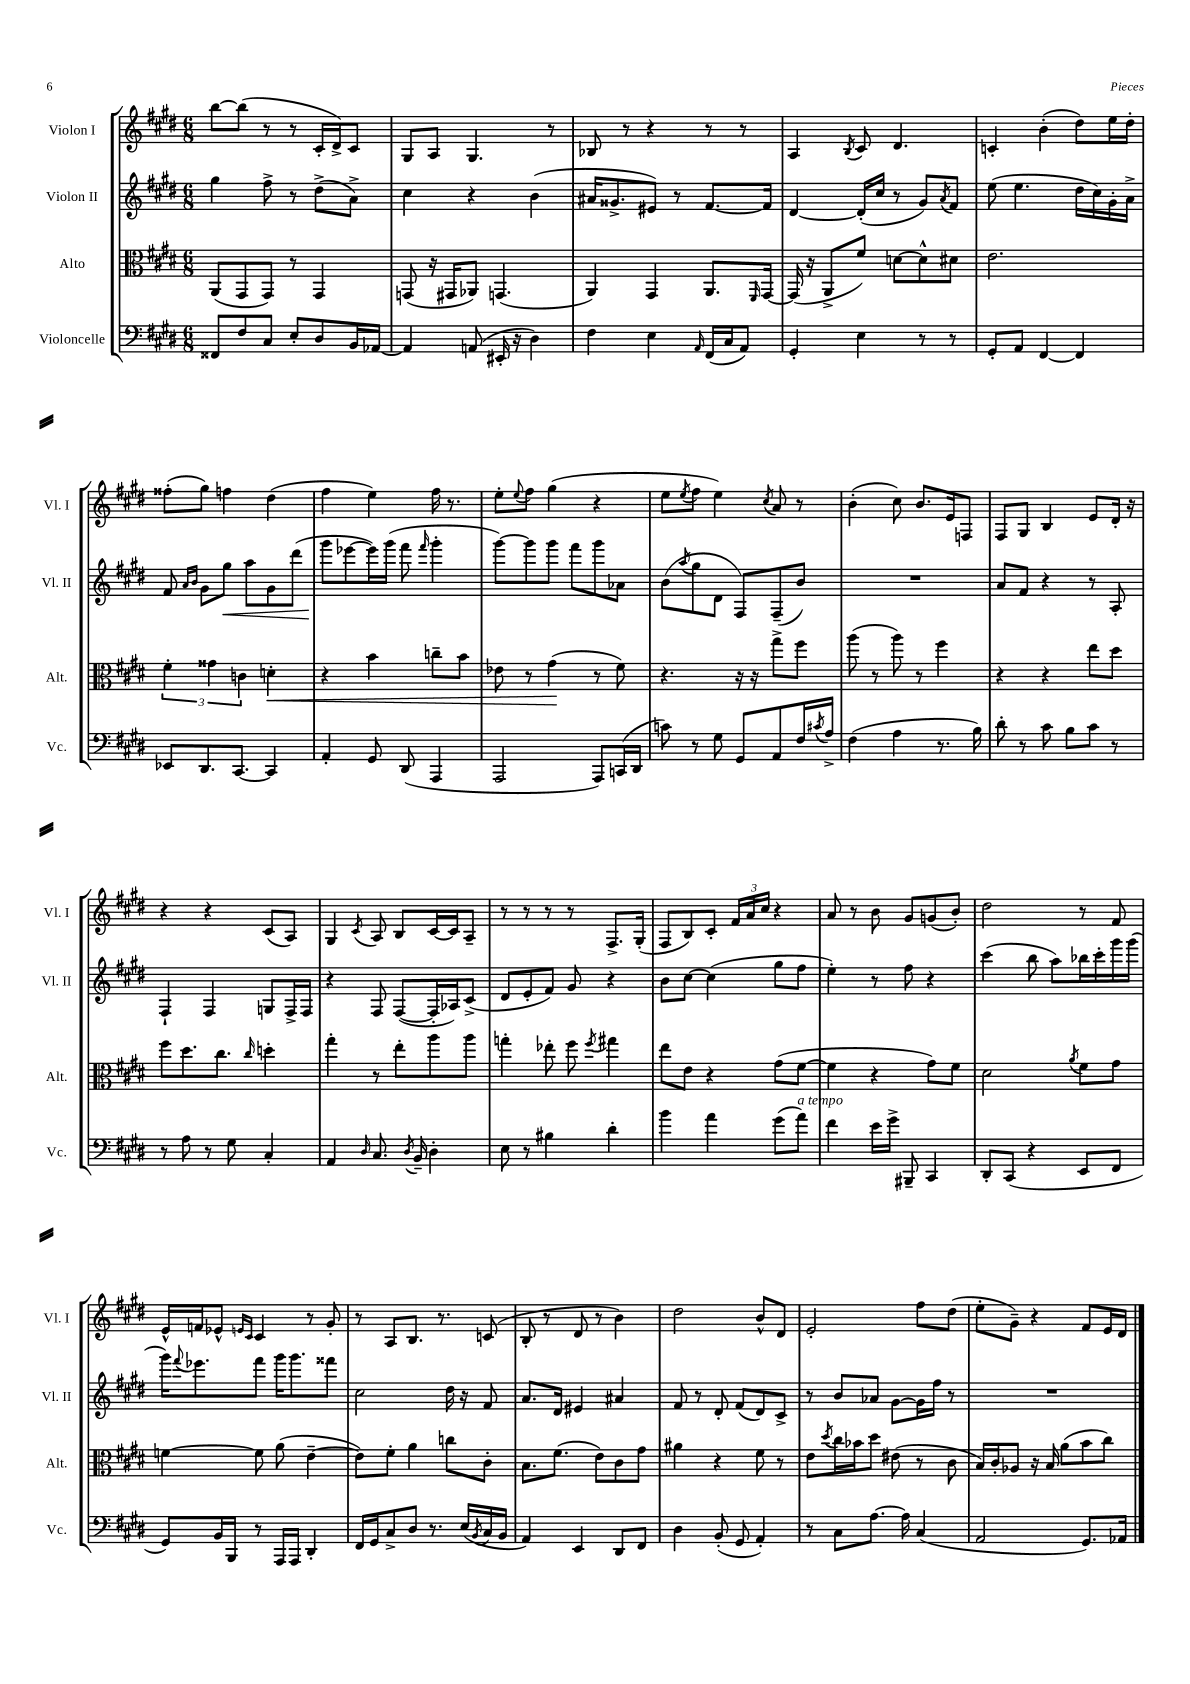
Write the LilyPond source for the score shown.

<<
\new StaffGroup <<
\new Staff = "s0" \with { instrumentName = "Violon I" shortInstrumentName = "Vl. I" } {
    \clef treble \key e \major \numericTimeSignature \time 6/8
    b''8~ b''8( r8 r8 cis'16-. dis'16->) cis'8 |
    gis8 a8 gis4. r8 |
    bes8 r8 r4 r8 r8 |
    a4 \acciaccatura { b8 } cis'8 dis'4. |
    c'4-. b'4-.( dis''8) e''16 dis''16-. |
    fisis''8-.( gis''8) f''4 dis''4( |
    fis''4 e''4) fis''16 r8. |
    e''8-. \appoggiatura { e''8 } fis''8 gis''4( r4 |
    e''8 \acciaccatura { e''8 } fis''8 e''4) \acciaccatura { cis''8 } a'8 r8 |
    b'4-.( cis''8) b'8. e'16 f8 |
    fis8 gis8 b4 e'8 dis'16-. r16 |
    r4 r4 cis'8( a8) |
    gis4 \acciaccatura { cis'8 } a8 b8 cis'16~ cis'16 a8-- |
    r8 r8 r8 r8 fis8.-> gis16-.( |
    fis8 b8) cis'8-. \tuplet 3/2 { fis'16 a'16 cis''16 } r4 |
    a'8 r8 b'8 gis'8 g'8( b'8-.) |
    dis''2 r8 fis'8 |
    e'16-^ f'16 ees'8-^ \grace { e'16 cis'16 } cis'4 r8 gis'8-. |
    r8 a8 b8. r8. c'8( |
    b8-. r8 dis'8 r8 b'4) |
    dis''2 b'8-^ dis'8 |
    e'2-. fis''8 dis''8( |
    e''8-. gis'8--) r4 fis'8 e'16 dis'16 \bar "|." |
}
\new Staff = "s1" \with { instrumentName = "Violon II" shortInstrumentName = "Vl. II" } {
    \clef treble \key e \major \numericTimeSignature \time 6/8
    gis''4 fis''8-> r8 dis''8->( a'8->) |
    cis''4 r4 b'4( |
    ais'16 gisis'8.-> eis'8) r8 fis'8.~ fis'16 |
    dis'4~ dis'16-.( cis''16 r8 gis'8) \acciaccatura { a'8 } fis'8 |
    e''8( e''4. dis''16 cis''16) gis'16-. a'16-> |
    fis'8 \grace { a'16 b'16 } gis'8 gis''8\< a''8 gis'8 dis'''8( |
    gis'''8\! ees'''8~ ees'''16) gis'''16( fis'''8 \grace { fis'''16 } gis'''4-. |
    gis'''8~) gis'''8 gis'''8 fis'''8 gis'''8 aes'8 |
    b'8( \acciaccatura { a''8 } gis''8 dis'8 fis8) fis8--( b'8) |
    R2. |
    a'8 fis'8 r4 r8 a8-. |
    fis4-! fis4 g8 fis16-> fis16 |
    r4 fis8 fis8~( fis16-. aes16) cis'8->( |
    dis'8 e'8-. fis'8) gis'8 r4 |
    b'8 cis''8~ cis''4( gis''8 fis''8 |
    e''4-.) r8 fis''8 r4 |
    cis'''4( b''8 a''8) bes''16 cis'''16-. gis'''16 gis'''16( |
    gis'''16) \appoggiatura { fis'''8 } ees'''8. fis'''8 gis'''16 gis'''8. fisis'''8 |
    cis''2 dis''16 r16 fis'8 |
    a'8. dis'16 eis'4 ais'4 |
    fis'8 r8 dis'8-. fis'8( dis'8) cis'8-> |
    r8 b'8 aes'8 gis'8~ gis'16 fis''16 r8 |
    R2. \bar "|." |
}
\new Staff = "s2" \with { instrumentName = "Alto" shortInstrumentName = "Alt." } {
    \clef alto \key e \major \numericTimeSignature \time 6/8
    a,8( gis,8 gis,8) r8 gis,4 |
    g,8( r16 gis,16 aes,8) g,4.( |
    a,4) gis,4 a,8. \grace { fis,16 } gis,16~ |
    gis,16( r16 a,8-> fis'8) d'8~ d'8-^ dis'8 |
    e'2. |
    \tuplet 3/2 { fis'4-. gisis'4 c'4 } d'4-.\< |
    r4 b'4 c''8-- b'8 |
    ees'8 r8 gis'4\!( r8 fis'8) |
    r4. r16 r16 gis''8-> fis''8 |
    a''8( r8 a''8) r8 fis''4 |
    r4 r4 e''8 dis''8 |
    fis''8 dis''8. cis''8. \grace { cis''16 } d''4-. |
    gis''4-. r8 e''8-. a''8 a''8 |
    g''4-. ees''8-. fis''8 \acciaccatura { fis''8 } gis''4 |
    e''8 e'8 r4 gis'8( fis'8~ |
    fis'4 r4 gis'8) fis'8 |
    dis'2 \acciaccatura { a'8 } fis'8 gis'8 |
    f'4~ f'8 a'8( e'4~-- |
    e'8) fis'8-. a'4 c''8 cis'8-. |
    b8. fis'8.( e'8) cis'8 gis'8 |
    ais'4 r4 fis'8 r8 |
    e'8 \acciaccatura { dis''8 } cis''16 bes'16 dis''8 eis'8( r8 cis'8 |
    b16) cis'16-. aes8 r16 b16 a'8( b'8 cis''8) \bar "|." |
}
\new Staff = "s3" \with { instrumentName = "Violoncelle" shortInstrumentName = "Vc." } {
    \clef bass \key e \major \numericTimeSignature \time 6/8
    fisis,8 fis8 cis8 e8-. dis8 b,16 aes,16~ |
    aes,4 a,8( eis,16-. r16 dis4) |
    fis4 e4 \grace { a,16 } fis,16( cis16 a,8) |
    gis,4-. e4 r8 r8 |
    gis,8-. a,8 fis,4~ fis,4 |
    ees,8 dis,8. cis,8.~ cis,4 |
    a,4-. gis,8 dis,8( a,,4 |
    a,,2 a,,8) c,16( dis,16 |
    c'8) r8 gis8 gis,8 a,8 fis16 \acciaccatura { cis'8 } a16-> |
    fis4( a4 r8. b16) |
    dis'8-. r8 cis'8 b8 cis'8 r8 |
    r8 a8 r8 gis8 cis4-. |
    a,4 \grace { dis16 } cis8. \acciaccatura { dis8 } b,16-- dis4-. |
    e8 r8 bis4 dis'4-. |
    b'4 a'4 gis'8( a'8^\markup { \italic "a tempo" }) |
    fis'4 e'16 gis'16-> bis,,8-- cis,4 |
    dis,8-. cis,8( r4 e,8 fis,8 |
    gis,8) b,16 b,,16 r8 a,,16 a,,16 dis,4-. |
    fis,16 gis,16 cis8-> dis8 r8. e16( \acciaccatura { b,8 } cis16 b,16 |
    a,4) e,4 dis,8 fis,8 |
    dis4 b,8-.( gis,8 a,4-.) |
    r8 cis8 a8.~ a16 cis4( |
    a,2 gis,8.) aes,16 \bar "|." |
}
>>
>>
\layout { \context { \Score \remove "Bar_number_engraver" } }
